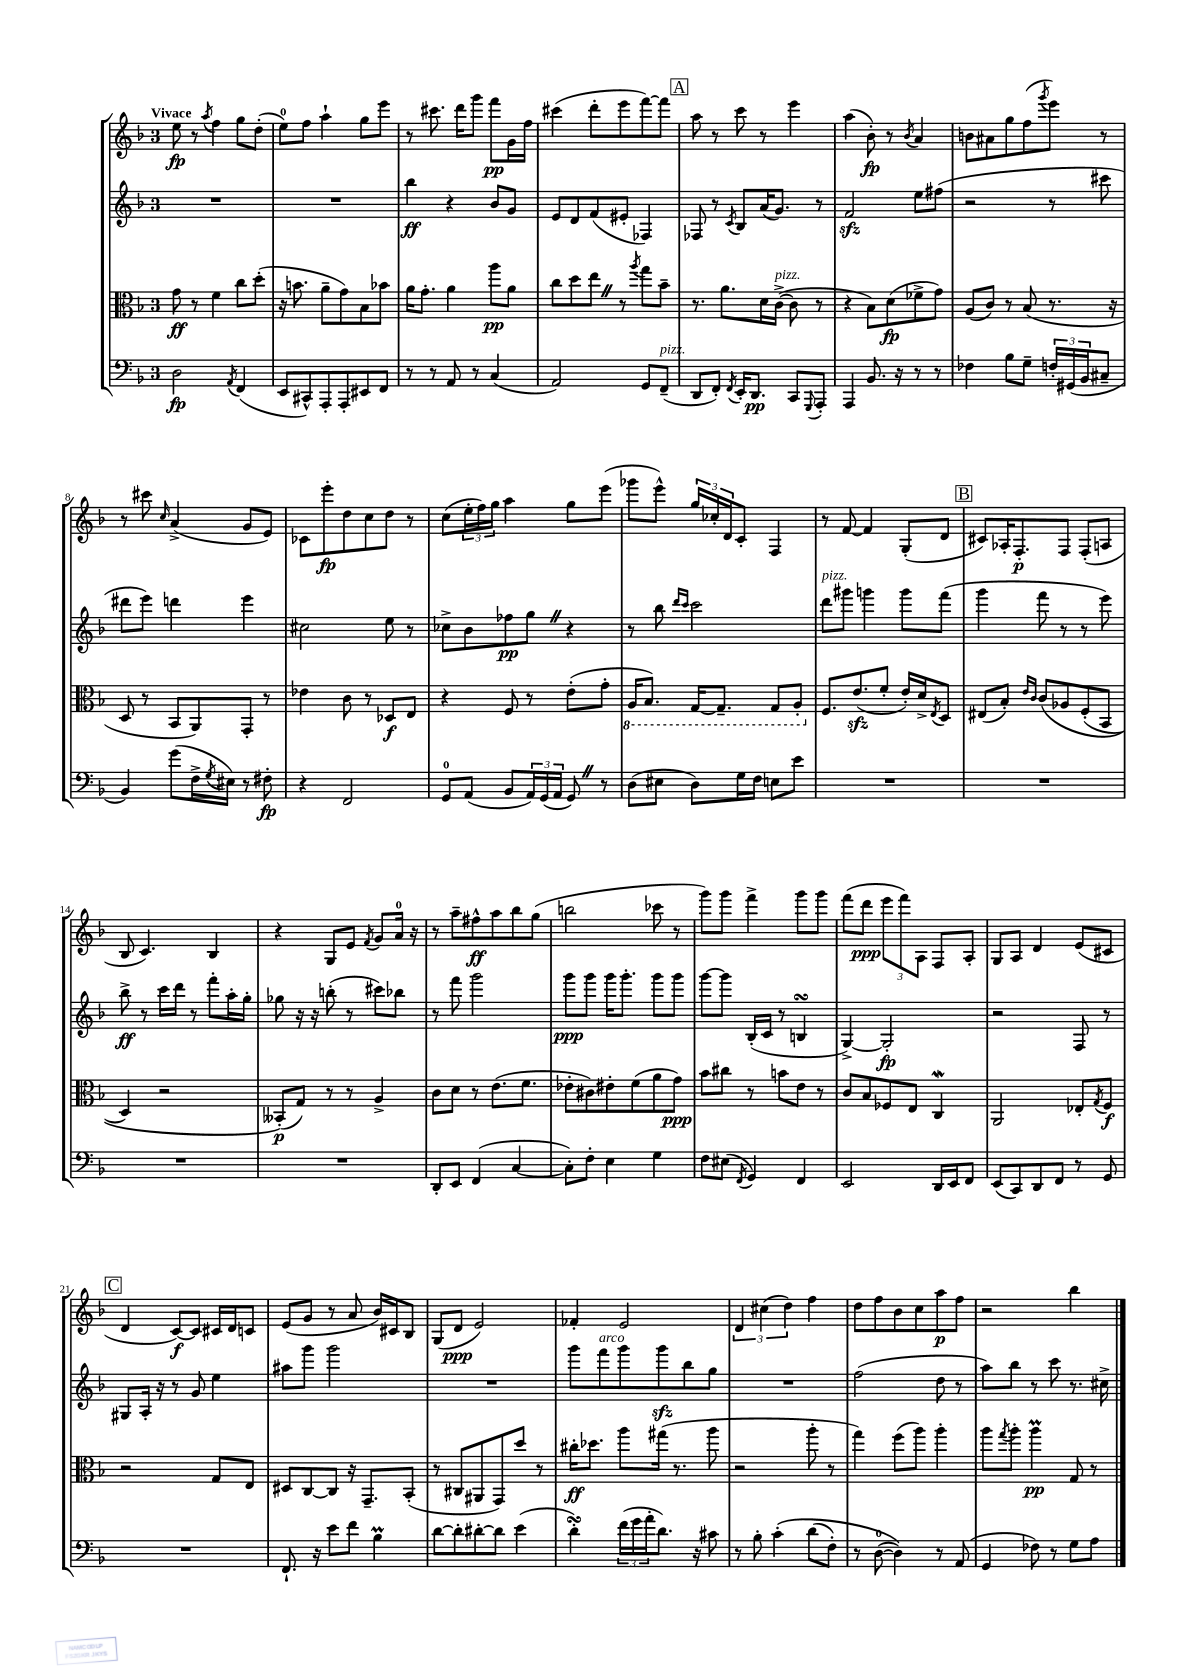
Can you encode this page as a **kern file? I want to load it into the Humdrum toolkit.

**kern	**kern	**kern	**kern
*staff4	*staff3	*staff2	*staff1
*clefF4	*clefC3	*clefG2	*clefG2
*k[b-]	*k[b-]	*k[b-]	*k[b-]
*M3/4	*M3/4	*M3/4	*M3/4
2D	8g	2.r	8ee
.	8r	.	8r
.	.	.	8qaa
.	4f	.	4ff
8qAA	.	.	.
(4FF	8cc	.	8gg
.	(8dd'	.	(8dd'
=	=	=	=
8EE	16r	2.r	8ee)
.	8.b	.	.
8CC#^^)	.	.	8ff
8AAA'	8a~	.	4aa`
8AAA'	8g)	.	.
8EE#	8B-	.	8gg
8FF	8b-	.	8eee
=	=	=	=
8r	16a	4bb-	8r
.	8.g'	.	.
8r	.	.	8.ccc#
8AA	4a	4r	.
.	.	.	16ddd
8r	.	.	8ggg
(4C	8aa	8b-	8fff
.	8a	8g	16g
.	.	.	16ff
=	=	=	=
2AA)	8cc	8e	(4ccc#
.	8dd	8d	.
.	8ee	(8f	8ddd'
.	8r	8e#'	8eee
.	8qaa	.	.
8GG	8gg	4F-)	[8fff)
(8FF~	8b-~	.	8fff]
=	=	=	=
8DD	8.r	8F-	8aa
8FF')	.	8r	8r
.	8.a	.	.
8qFF	.	8qc	.
16EE'	.	8B-	8ccc
8.DD	.	.	.
.	16d	(16a	8r
.	([16c^	8.g)	.
8CC	8c]	.	4eee
8qqGGG	.	.	.
8AAA'	8r	8r	.
=	=	=	=
4AAA	4r	2f	(4aa
8.BB-	8B-)	.	8b-')
.	(8d	.	8r
16r	.	.	.
.	.	.	8qb-
8r	8f-^	8ee	4a
8r	8g)	(8ff#	.
=	=	=	=
4F-	(8A	2r	8b
.	8c)	.	8a#
8B-	8r	.	8gg
8G~	(8B-	.	(8ff
.	.	.	8qggg
24F'	8.r	8r	8eee)
(24GG#	.	.	.
24BB-	.	.	.
8C#~	.	8ccc#	8r
.	16r	.	.
=	=	=	=
4BB-)	8D	8ddd#	8r
.	8r	8eee)	8ccc#
.	.	.	16qqcc
(8g	8BB-	4ddd	(4a^
16F^	8AA)	.	.
8qG	.	.	.
16E#)	.	.	.
8r	8GG'	4eee	8g
8F#'	8r	.	8e)
=	=	=	=
4r	4e-	2cc#	8c-
.	.	.	8eee'
2FF	8c	.	8dd
.	8r	.	8cc
.	8D-	8ee	8dd
.	8E	8r	8r
=	=	=	=
8GG	4r	8cc-^	(8cc
(8AA	.	8b-	24ee'
.	.	.	24ff)
.	.	.	24gg
8BB-	8F	8ff-	4aa
24AA)	8r	8gg	.
(24GG	.	.	.
24AA	.	.	.
8GG)	(8e'	4r	8gg
8r	8g'	.	(8eee
=	=	=	=
(8D	16AA	8r	8ggg-
.	8.BB-)	.	.
8E#	.	8bb-	8eee^^)
.	.	16qqddd	.
.	.	16qqccc	.
8D)	[16GG	2ccc	24gg
.	.	.	24cc-'
.	8.GG~]	.	.
.	.	.	24d
16G	.	.	8c'
16F	.	.	.
8E	8GG	.	4F
8e	8AA'	.	.
=	=	=	=
2.r	8.F	8ddd	8r
.	.	8ggg#	[8f
.	(8.e	.	.
.	.	4ggg	4f]
.	8f'	.	.
.	16e')	8ggg	(8G'
.	16d^	.	.
.	8qE	.	.
.	8D	(8fff	8d
=	=	=	=
2.r	(8E#	4ggg	8c#)
.	8B-')	.	16A-'
.	.	.	8.F'
.	16qqe	.	.
.	16qqc	.	.
.	&(8c	8fff	.
.	8A-	8r	8F
.	(8F'	8r	(8F'
.	8BB-	8eee)	8A
=	=	=	=
2.r	4D)	8bb-^	8B-
.	.	8r	4.c)
.	2r	16ccc	.
.	.	16ddd	.
.	.	8r	.
.	.	8fff'	4B-
.	.	16aa'	.
.	.	16gg'	.
=	=	=	=
2.r	(8BB--'&)	8gg-	4r
.	8G)	16r	.
.	.	16r	.
.	8r	(8bb'	8G
.	8r	8r	8e
.	.	.	8qf
.	4A^	8ccc#)	8g
.	.	8bb-	16a
.	.	.	16r
=	=	=	=
8DD'	8c	8r	8r
8EE	8d	8fff	8aa~
(4FF	8r	2ggg	8ff#^^
.	(8.e	.	8aa
[4C	.	.	8bb-
.	8.f	.	.
.	.	.	(8gg
=	=	=	=
8C'])	8e-'	8ggg	2bb
8F'	8c#)	8ggg	.
4E	8e#'	16ggg	.
.	.	8.ggg'	.
.	(8f	.	.
4G	8a	8ggg	8ccc-
.	8g)	8ggg	8r
=	=	=	=
8F	8b-	[8ggg	8ggg)
(8E#	8cc#	8ggg]	8ggg
8qFF	.	.	.
4GG)	8r	(16B-'	4fff^
.	.	16c	.
.	8b	8r	.
4FF	8e	4B	8ggg
.	8r	.	8ggg
=	=	=	=
2EE	8c	[4G^)	(8fff
.	8B-	.	8ddd
.	8F-	2G']	12eee
.	.	.	12fff)
.	8E	.	.
.	.	.	12A
16DD	4C	.	8F
16EE	.	.	.
8FF	.	.	8A'
=	=	=	=
(8EE	2AA	2r	8G
8CC)	.	.	8A
8DD	.	.	4d
8FF	.	.	.
8r	8E-'	8F	(8e
.	8qG	.	.
8GG	8F	8r	8c#
=	=	=	=
2.r	2r	8G#	4d
.	.	16A'	.
.	.	16r	.
.	.	8r	[8c)
.	.	8g	8c]
.	8G	4ee	16c#
.	.	.	16d
.	8E	.	8c
=	=	=	=
8.FF`	8D#	8aa#	(8e
.	[8C	8ggg	8g
16r	.	.	.
8e	8C]	2ggg	8r
8f	16r	.	8a
.	8.GG~	.	.
4B-	.	.	16b-)
.	.	.	16c#
.	(8BB-'	.	8B-
=	=	=	=
[8d	8r	2.r	(8G
8d']	8C#	.	8d
[8d#'	8AA#	.	2e)
8d#]	8GG)	.	.
(4e	8dd	.	.
.	8r	.	.
=	=	=	=
4d')	16cc#'	8ggg	4f-'
.	8.dd-	.	.
.	.	8fff	.
(24f	8aa	8ggg	2e
24g	.	.	.
24a'	.	.	.
8.d)	(16gg#	8ggg	.
.	8.r	.	.
.	.	8bb-	.
16r	.	.	.
8c#	8aa	8gg	.
=	=	=	=
8r	2r	2.r	6d
8B-'	.	.	.
.	.	.	(6cc#
&(4c'	.	.	.
.	.	.	6dd)
(8d	8aa'	.	4ff
8F')	8r	.	.
=	=	=	=
8r	4gg)	(2ff	8dd
([8D	.	.	8ff
4D])&)	(8ff	.	8b-
.	8aa)	.	8cc
8r	4aa'	8dd	8aa
(8AA	.	8r	8ff
=	=	=	=
4GG	8aa	8aa)	2r
.	8qgg	.	.
.	8aa'	8bb-	.
8F-)	4aa	8r	.
8r	.	8ccc	.
8G	8G	8.r	4bb-
8A	8r	.	.
.	.	16cc#^	.
==	==	==	==
*-	*-	*-	*-
